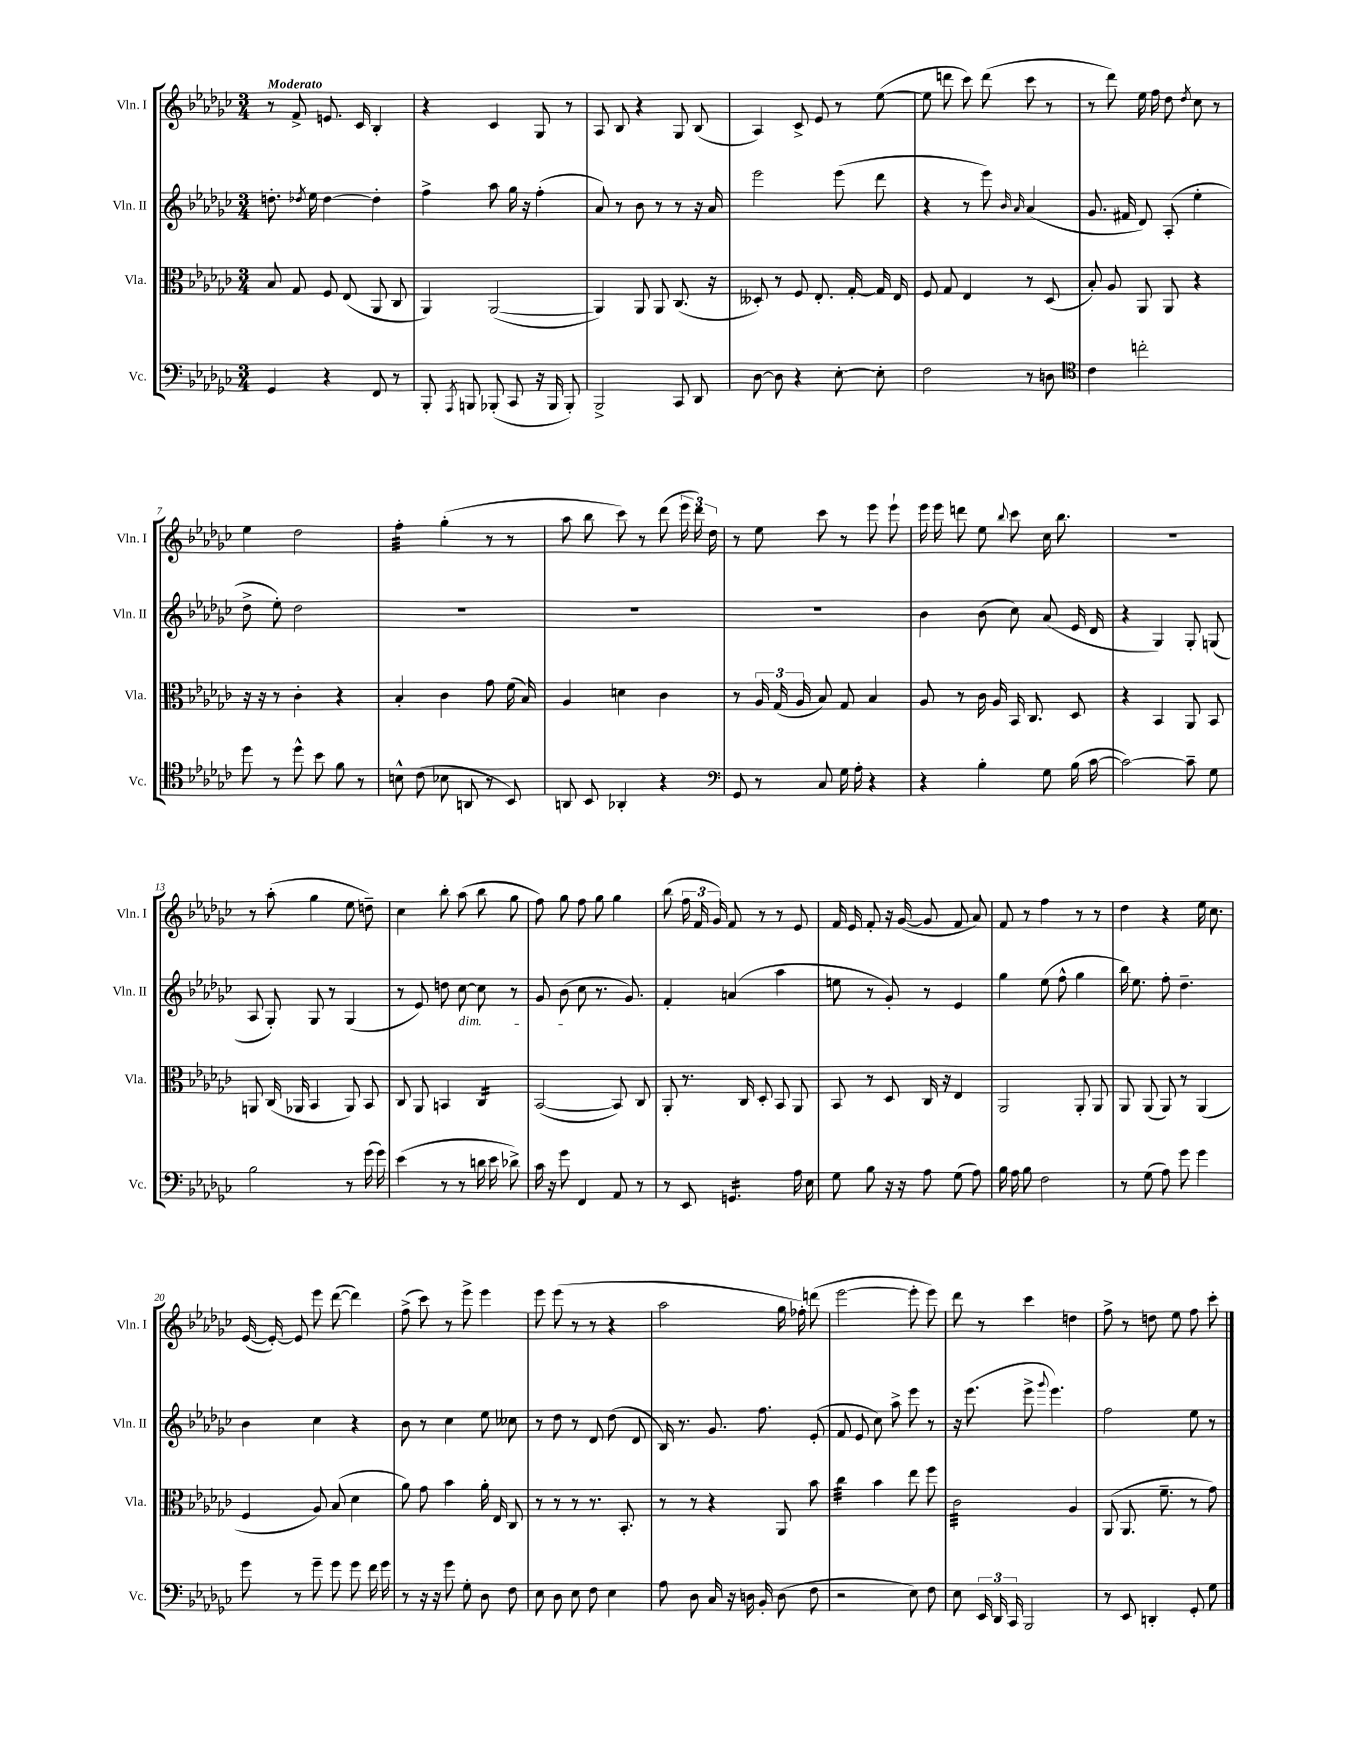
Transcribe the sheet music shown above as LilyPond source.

<<
\new StaffGroup <<
\new Staff = "s0" \with { instrumentName = "Vln. I" shortInstrumentName = "Vln. I" } {
    \clef treble \key ges \major \numericTimeSignature \time 3/4 \tempo "Moderato"
    \autoBeamOff r8 f'8-> e'8. ces'16 bes4-. |
    r4 ces'4 ges8 r8 |
    aes8 bes8 r4 ges8 bes8( |
    aes4) ces'8-> ees'8 r8 ees''8~( |
    ees''8 d'''8 ces'''8) d'''8( ces'''8 r8 |
    r8 des'''8) ees''16 f''16 des''8 \acciaccatura { des''8 } ces''8 r8 |
    ees''4 des''2 |
    f''4:32-. ges''4-.( r8 r8 |
    aes''8 bes''8 ces'''8) r8 des'''8( \tuplet 3/2 { ees'''16 des'''16) des''16 } |
    r8 ees''8 ces'''8 r8 ees'''8 ees'''8-! |
    ees'''16 ees'''16 d'''8 ees''8 \appoggiatura { bes''8 } ces'''8 ces''16 bes''8. |
    R2. |
    r8 aes''8-.( ges''4 ees''8 d''8--) |
    ces''4 bes''8-. aes''8( bes''8 ges''8 |
    f''8) ges''8 f''8 ges''8 ges''4 |
    bes''8( \tuplet 3/2 { f''16 f'16 ges'16) } f'8 r8 r8 ees'8 |
    f'16 ees'16 f'8-. r16 ges'16~( ges'8 f'8 aes'8) |
    f'8 r8 f''4 r8 r8 |
    des''4 r4 ees''16 ces''8. |
    ees'16~( ees'16~-.) ees'8 ees'''8 des'''8~( des'''4) |
    f''8->( ces'''8) r8 ees'''8-> ees'''4 |
    ees'''8 ees'''8( r8 r8 r4 |
    aes''2 ges''16 fes''16-.) d'''8( |
    ees'''2~ ees'''8-. ees'''8) |
    des'''8 r8 ces'''4 d''4 |
    f''8-> r8 d''8 ees''8 f''8 ces'''8-. \bar "|." |
}
\new Staff = "s1" \with { instrumentName = "Vln. II" shortInstrumentName = "Vln. II" } {
    \clef treble \key ges \major \numericTimeSignature \time 3/4
    \autoBeamOff d''8.-. \acciaccatura { des''8 } ees''16 des''4~ des''4-. |
    f''4-> aes''8 ges''16 r16 f''4-.( |
    aes'8) r8 bes'8 r8 r8 r16 aes'16 |
    ees'''2 ees'''8( des'''8 |
    r4 r8 ees'''8) \grace { bes'16 aes'16 } aes'4( |
    ges'8. fis'16 des'8) aes8-.( ees''4-. |
    des''8-> ees''8-.) des''2 |
    R2. |
    R2. |
    R2. |
    bes'4 bes'8( ces''8) aes'8( ees'16 des'16 |
    r4 ges4) ges8-. g8( |
    aes8 ges8-.) ges8 r8 ges4( |
    r8 ees'8) d''8 ces''8~\dim ces''8 r8 |
    ges'8 bes'8( ces''8\! r8. ges'8.) |
    f'4-. a'4( aes''4 |
    e''8 r8 ges'8-.) r8 ees'4 |
    ges''4 ees''8( f''8-^ ges''4 |
    bes''16) ees''8. f''8-. des''4.-- |
    bes'4 ces''4 r4 |
    bes'8 r8 ces''4 ees''8 ceses''8 |
    r8 des''8 r8 des'8 des''8( des'8 |
    bes16) r8. ges'8. f''8. ees'8-.( |
    f'8 ees'8 ces''8) aes''8-> ees'''8 r8 |
    r16 ees'''8.( ees'''8-> \appoggiatura { ges'''8 } ees'''4.) |
    f''2 ees''8 r8 \bar "|." |
}
\new Staff = "s2" \with { instrumentName = "Vla." shortInstrumentName = "Vla." } {
    \clef alto \key ges \major \numericTimeSignature \time 3/4
    \autoBeamOff bes8 ges8 f8 ees8( aes,8 ces8 |
    aes,4) aes,2~( |
    aes,4) aes,8 aes,8 ces8.( r16 |
    deses8-.) r8 f8 ees8.-. ges16~-. ges16 ees16 |
    f8 ges8 ees4 r8 des8( |
    bes8-.) aes8 aes,8 aes,8 r4 |
    r16 r16 r8 ces'4-. r4 |
    bes4-. ces'4 ges'8 f'16( bes16) |
    aes4 d'4 ces'4 |
    r8 \tuplet 3/2 { aes16 ges16( aes16 } bes8) ges8 bes4 |
    aes8 r8 ces'16 aes16 bes,16 ces8. des8 |
    r4 bes,4 aes,8 bes,8 |
    a,8 ces16( aes,16 bes,4 aes,8) bes,8 |
    ces8 aes,8 b,4 ces4:16 |
    bes,2~( bes,8) ces8 |
    aes,8-. r8. ces16 des8-. bes,8 aes,8 |
    bes,8 r8 des8 ces16 r16 ees4 |
    aes,2 aes,8-. aes,8 |
    aes,8 aes,8( aes,8) r8 aes,4( |
    f4 aes8) bes8( des'4 |
    aes'8) ges'8 bes'4 aes'16-. ees16 ces8 |
    r8 r8 r8 r8. bes,8.-. |
    r8 r8 r4 aes,8 bes'8 |
    ces''4:32 bes'4 ees''8 f''8 |
    ces'2:32 aes4 |
    aes,8( aes,8. f'8.-- r8 ges'8) \bar "|." |
}
\new Staff = "s3" \with { instrumentName = "Vc." shortInstrumentName = "Vc." } {
    \clef bass \key ges \major \numericTimeSignature \time 3/4
    \autoBeamOff ges,4 r4 f,8 r8 |
    bes,,8-. \acciaccatura { aes,,8 } b,,8 bes,,8-.( ces,8 r16 bes,,16 bes,,8-.) |
    bes,,2-> ces,8 des,8 |
    des8~ des8 r4 ees8~-. ees8-. |
    f2 r8 d8 |
    \clef tenor ces'4 c''2-. |
    des''8 r8 des''8-^ bes'8 f'8 r8 |
    b8-^ ces'8( bes8 a,8 r8 bes,8) |
    a,8 bes,8 aes,4-. r4 |
    \clef bass ges,8 r8 ces8 ges16 aes16-. r4 |
    r4 bes4-. ges8 bes16( ces'16~ |
    ces'2~) ces'8-- ges8 |
    bes2 r8 ges'16( ges'16) |
    ees'4( r8 r8 d'16 ees'16 des'8->) |
    ces'16 r16 ges'8 f,4 aes,8 r8 |
    r8 ees,8 g,4.:16 aes16 ees16 |
    ges8 bes8 r16 r16 aes8 ges8( aes8) |
    bes16 aes16 bes8 f2 |
    r8 ges8( aes8) ges'8 ges'4 |
    ges'8 r8 ges'8-- ges'8 ges'8 f'16 ges'16 |
    r8 r16 r16 ges'8 ges8-. des8 f8 |
    ees8 des8 ees8 f8 ees4 |
    aes8 des8 ces16 r16 d16 bes,16-. d8( f8 |
    r2 ees8) f8 |
    ees8 \tuplet 3/2 { ees,16 des,16 ces,16 } bes,,2 |
    r8 ees,8 d,4-. ges,8-. ges8 \bar "|." |
}
>>
>>
